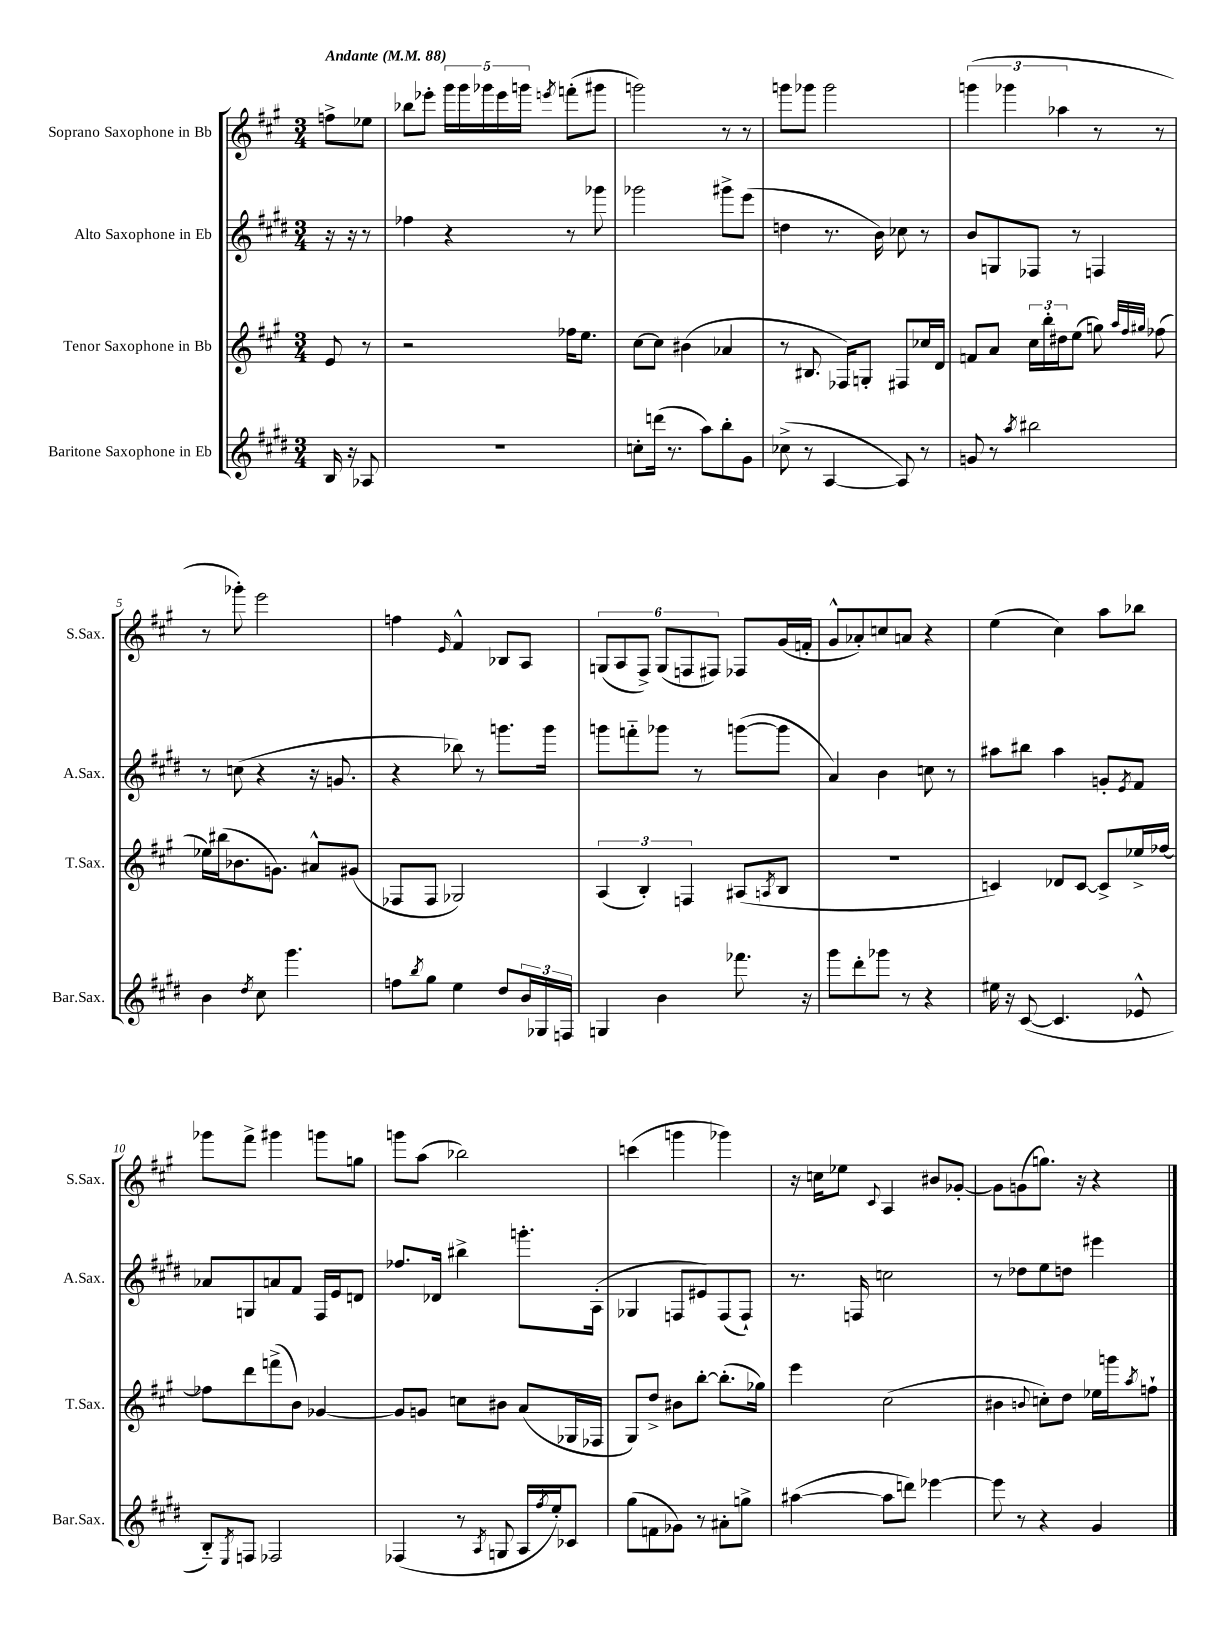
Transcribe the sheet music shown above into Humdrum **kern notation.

**kern	**kern	**kern	**kern
*part4	*part3	*part2	*part1
*staff4	*staff3	*staff2	*staff1
*I"Baritone Saxophone in Eb	*I"Tenor Saxophone in Bb	*I"Alto Saxophone in Eb	*I"Soprano Saxophone in Bb
*I'Bar.Sax.	*I'T.Sax.	*I'A.Sax.	*I'S.Sax.
*clefG2	*clefG2	*clefG2	*clefG2
*k[f#c#g#d#]	*k[f#c#g#]	*k[f#c#g#d#]	*k[f#c#g#]
*M3/4	*M3/4	*M3/4	*M3/4
*MM88	*MM88	*MM88	*MM88
=	=	=	=
!	!	!	!LO:TX:a:B:t=Andante
16B/	8e/	16r	8ffn^\L
16r	.	16r	.
8A-X/	8r	8r	8ee-X\J
=1	=1	=1	=1
2.r	2r	4ff-X\	8bb-X\L
.	.	.	8eee-X'\J
.	.	4r	20ggg#\LL
.	.	.	20ggg#\
.	.	.	20ggg-X\
.	.	.	20eee-\
.	.	.	20gggn\JJ
.	.	.	8qeeen/
.	16ff-X\KL	8r	(8fffn'\L
.	8.ee\J	.	.
.	.	8ggg-X\	8ggg#X\J
=2	=2	=2	=2
8ccn'\L	[8cc#\L	2ggg-X\	2gggn\)
(16dddn\Jk	8cc#\J]	.	.
8.r	.	.	.
.	(4b#X\	.	.
8aa\L)	.	.	.
8bb'\	4a-X/	8ggg#X^\L	8r
8g#\J	.	(8eee\J	8r
=3	=3	=3	=3
(8cc-X^\	8r	4ddn\	8gggn\L
8r	8.B#X/	.	8ggg-X\J
[4A/	.	8.r	2ggg-\
.	16F-X/KL)	.	.
.	8Gn'/J	.	.
.	.	16b\)	.
8A/])	8F#X/L	8cc-X\	.
8r	16cc-X/L	8r	.
.	16d/JJ	.	.
=4	=4	=4	=4
8gn/	8fn/L	8b/L	(6gggn\
8r	8a/J	8Gn/	.
.	.	.	6ggg-X\
8qaa/	.	.	.
2bb#X\	24cc#\LL	8F-X/J	.
.	24bb'\	.	.
.	24dd#X\J	.	6aa-X\
.	(8ee\J	8r	.
.	8ggn\)	4Fn/	8r
.	32qqaa/LLL	.	.
.	32qqff#/	.	.
.	32qqgg#X/JJJ	.	.
.	(8ff-X\	.	8r
!!LO:LB:g=z
=5	=5	=5	=5
4b\	16ee-X\LL)	8r	8r
.	(16bb#X\J	.	.
.	8.b-X\	(8ccn\	8ggg-X'\)
8qdd#/	.	.	.
8cc#\	.	4r	2eee\
.	8.gn\J)	.	.
4.ggg#\	.	.	.
.	8a#X^^/L	16r	.
.	.	8.gn/	.
.	(8g#X/J	.	.
=6	=6	=6	=6
8ffn\L	8F-X/L	4r	4ffn\
8qbb/	.	.	.
8gg#\J	8F-/J	.	.
.	.	.	16qqe/
4ee\	2G-X/)	8bb-X\)	4f#^^/
.	.	8r	.
8dd#/L	.	8.gggn\L	8B-X/L
24b/L	.	.	8A/J
24G-X/	.	.	.
.	.	16ggg\Jk	.
24Fn/JJ	.	.	.
=7	=7	=7	=7
4Gn/	(6A/	8gggn\L	(12Gn/L
.	.	.	12A/
.	.	8fffn\	.
.	6B'/)	.	12F#^/J)
4b\	.	8ggg-X\J	(12G/L
.	6Fn/	.	12Fn/
.	.	8r	.
.	.	.	12F#X/J)
8.fff-X\	(8A#X/L	([8gggn\L	8F-X/L
.	8qAn/	.	.
.	8B/J	8ggg\J]	(16g#/L
16r	.	.	16fn'/JJ
=8	=8	=8	=8
8ggg#\L	2.r	4a/)	8g#^^/L
8ddd#'\	.	.	8a-X'/)
8ggg-X\J	.	4b\	8ccn/
8r	.	.	8an/J
4r	.	8ccn\	4r
.	.	8r	.
=9	=9	=9	=9
16ee#X\	4cn/)	8aa#X\L	(4ee\
16r	.	.	.
([8c#/	.	8bb#X\J	.
4.c#/]	8d-X/L	4aa#\	4cc#\)
.	[8c/J	.	.
.	8c^/L]	8gn'/L	8aa\L
.	.	8qe/	.
8e-X^^/	16ee-X^/L	8f#/J	8bb-X\J
.	[16ff-X/JJ	.	.
!!LO:LB:g=z
=10	=10	=10	=10
8B/L)	8ff-X\L]	8a-X/L	8ggg-X\L
8qE/	.	.	.
8Fn/J	8ddd\	8Gn/	8fff#^\J
2F-X/	(8fffn^\	8an/	4ggg#X\
.	8b\J)	8f#/J	.
.	[4g-X/	16F#/LL	8gggn\L
.	.	16e/J	.
.	.	8dn/J	8ggn\J
=11	=11	=11	=11
(4F-X/	8g-/L]	8.ff-X/L	8gggn\L
.	8gn/J	.	(8aa\J
.	.	16d-X/Jk	.
8r	8ccn\L	4bb#X^\	2bb-X\)
8qA/	.	.	.
8Gn/	8b#X\J	.	.
16A/LL	(8a/L	8.gggn'\L	.
8qff#/	.	.	.
16ee'/J)	.	.	.
8c-X/J	16G-X/L	.	.
.	16F-X/JJ	(16A'\Jk	.
=12	=12	=12	=12
(8gg#\L	8G#/L)	4G-X/	(4cccn\
8fn\	8dd^/J	.	.
8g-X\J)	8b#X\L	8Fn/L	4gggn\
8r	[8bb'\J	8e#X/)	.
8a#X'\L	(8.bb'\L]	(8F/	4ggg-X\)
8ggn^\J	.	8F`/J)	.
.	16gg-X\Jk)	.	.
=13	=13	=13	=13
([4aa#X\	4eee\	8.r	16r
.	.	.	16ccn\KL
.	.	.	8ee-X\J
.	.	16Fn/	.
.	.	.	8qqc#/
8aa#\L]	(2cc#\	2ccn\	4A/
8dddn\J)	.	.	.
[4eee-X\	.	.	8b#X/L
.	.	.	[8g-X'/J
=14	=14	=14	=14
8eee-\]	4b#X\	8r	8g-\L]
8r	.	8dd-X\L	(8gn\
.	8qqbn/	.	.
4r	8ccn'\L)	8ee\	8.ggn\J)
.	8dd\J	8ddn\J	.
.	.	.	16r
4g#/	16ee-X\LL	4eee#X\	4r
.	16gggn\J	.	.
.	8qaa/	.	.
.	8ffn`\J	.	.
==	==	==	==
*-	*-	*-	*-
